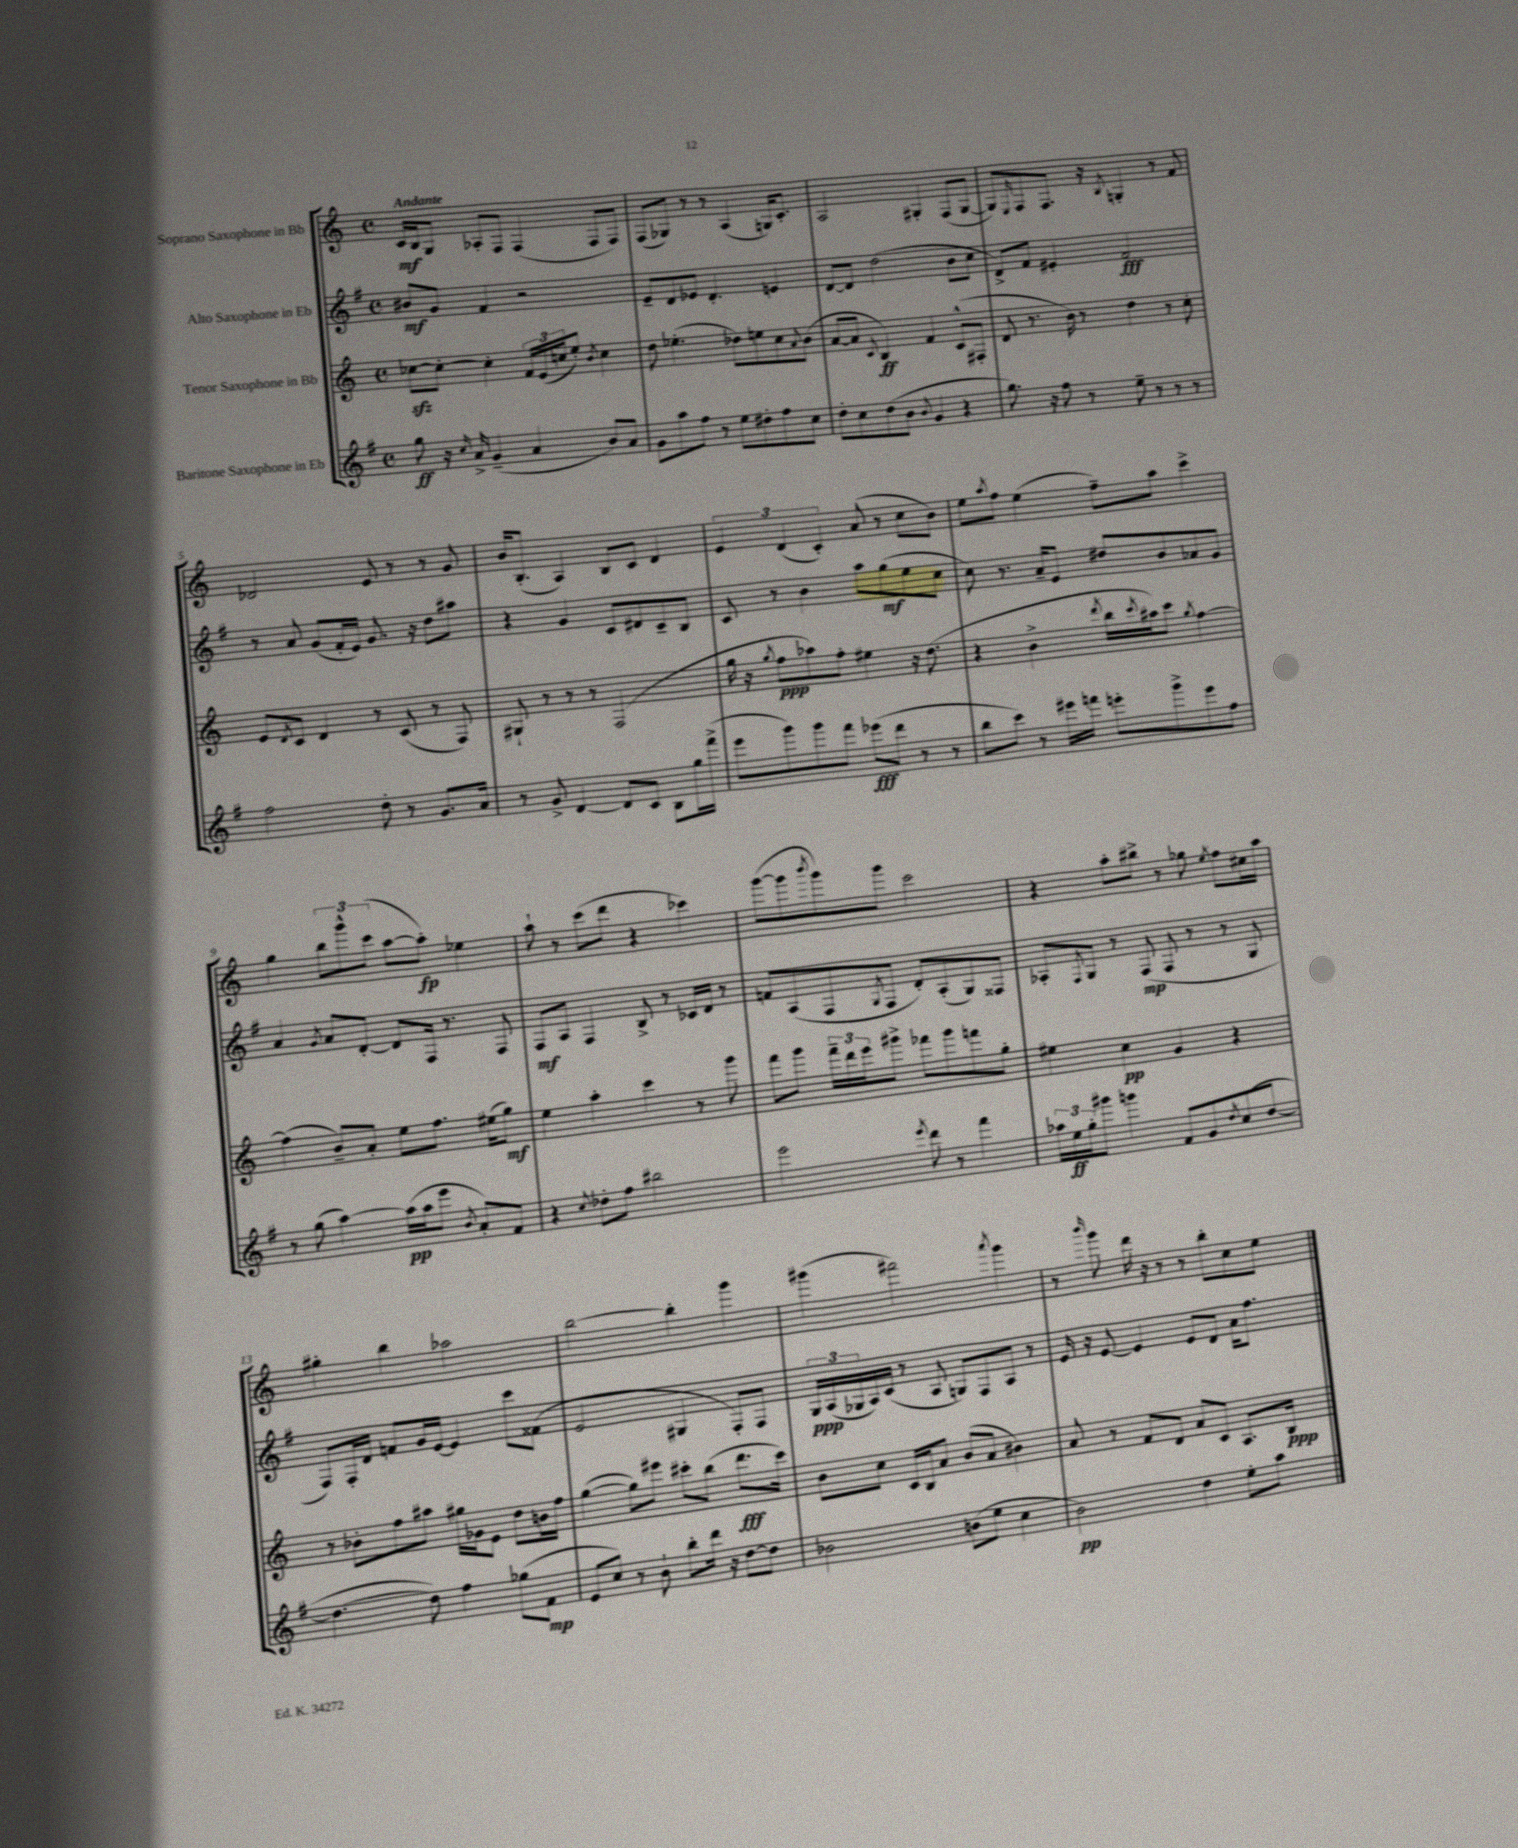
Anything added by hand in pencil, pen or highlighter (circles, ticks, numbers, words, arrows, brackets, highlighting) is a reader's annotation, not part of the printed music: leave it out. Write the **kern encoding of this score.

**kern	**kern	**kern	**kern
*staff4	*staff3	*staff2	*staff1
*clefG2	*clefG2	*clefG2	*clefG2
*k[f#]	*k[]	*k[f#]	*k[]
*M4/4	*M4/4	*M4/4	*M4/4
*met(c)	*met(c)	*met(c)	*met(c)
8gg	[8cc-	8b#	16c
.	.	.	16B
16r	8cc-'_	8g	8G
16qqcc	.	.	.
16a^	.	.	.
(4g~	4cc-']	4f#	8A-'
.	.	.	8F
4a	24f	2r	(4F
.	(24e	.	.
.	24cc	.	.
.	8ee')	.	.
.	8qb	.	.
8b)	4cc	.	8F
8a	.	.	8F)
=	=	=	=
8g	8dd	8e~	(8F
8aa	(4.ee-'	8d	8G-)
8ff#	.	8e-	8r
8r	.	4.d'	8r
8ee	8dd-)	.	(4A
8dd#'	8ee	.	.
8ff#	8cc	4e	16G)
.	.	.	8.c'
.	8qqa	.	.
8cc	(8b	.	.
=	=	=	=
8dd'	[8a	[8d	2A
8cc	8a]	8d]	.
.	8qqc	.	.
(8dd	4B)	(2dd	.
8b	.	.	.
8qqb	.	.	.
4g	4f	.	4G#'
4r	(8c^^	8b	(8F
.	8F#'	8cc	[8G#
=	=	=	=
8.gg)	8d	8d^)	8G#])
.	.	.	16qqE
.	8.r	8f#	8F
16r	.	.	.
8ff#	.	4e#'	8.F
.	16b)	.	.
8r	8r	.	.
.	.	.	16r
.	.	.	8qB
8ee~	4dd	2f#	4G'
8r	.	.	.
8r	8r	.	8r
8r	8cc'	.	8f
=	=	=	=
2ff#	8e	8r	2d-
.	8qd	.	.
.	8c	8a	.
.	4d	(8g	.
.	.	16f#'	.
.	.	16e)	.
8dd'	8r	8.g	8e
8r	(8c	.	8r
.	.	16r	.
8.g	8r	8dd	8r
.	8F)	8aa#	8g
16a	.	.	.
=	=	=	=
8r	8G#`	4r	16b
.	.	.	(8.B'
8g^	8r	.	.
[4d	8r	4g	4A)
.	8r	.	.
8d]	(2F	8c	8B
8c	.	8d#	8c
8B	.	8c~	4d
16gg	.	8B	.
(16fff#^	.	.	.
=	=	=	=
8eee	16gg	8c	6e
.	16r	.	.
.	8qgg	.	.
8ggg)	8ff	8r	.
.	.	.	(6d
8ggg	8aa-)	4b	.
.	.	.	6c')
8fff#	8ff'	.	.
(8eee-	4ee#	8aa	(8a
8ddd	.	(8gg	8r
8r	16r	8ee	8cc
.	(8.dd	.	.
8r	.	8cc	8b)
=	=	=	=
8bb	4r	8cc)	8ee
.	.	.	8qaa
8ccc)	.	8.r	8ff
8r	4b^	.	(4ee
.	.	16a~	.
16eee#	.	8e	.
16fff	.	.	.
.	8qddd	.	.
8eee'	16bb	8dd#	8ff~)
.	8qccc	.	.
.	16aa#)	.	.
8ggg^	8ccc	8b	8aa
.	8qgg	.	.
8eee	[4ff	8a-	4ccc^
8ff#	.	8g	.
=	=	=	=
8r	(4ff]	4a	4gg
(8gg	.	.	.
.	.	8qg	.
[4aa)	8b~)	8a	12bb
.	.	.	12ggg^^
.	8a'	[8d'	.
.	.	.	(12ccc
(16aa]	8ee	8d]	[8aa
16aa	.	.	.
8eee	8.ff	16F#	8aa'])
.	.	8.r	.
8qb	.	.	.
8a')	.	.	4ee-
.	(16ee#	.	.
8f#	8gg)	8F#	.
=	=	=	=
4r	4ee	8F#	8aa`
.	.	8A	8r
8qqcc	.	.	.
8dd-'	4aa'	4F#	(8ccc
8ff#	.	.	8ddd
2bb#	4ccc	8B^	4r
.	.	8r	.
.	8r	16c-	4ccc-)
.	.	16d	.
.	8ggg	8r	.
=	=	=	=
2eee	8fff	8f	([8ggg
.	8ggg	(8A	8ggg]
.	.	.	8qbbb
.	24fff~	8F#	8ggg)
.	24ddd	.	.
.	24eee	.	.
.	.	8qG	.
.	8ggg#^	8F#	8ggg
8qeee	.	.	.
8ddd	8fff-	8d')	2ccc
8r	8ggg#	(8A'	.
4fff#	8fff	8G)	.
.	8gg'	8F##	.
=	=	=	=
24aa-	4ee#	8A-'	4r
24ee	.	.	.
24gg'	.	.	.
.	.	8qF#	.
8ggg#	.	8G	.
4ggg	4cc	8r	8aa'
.	.	(8F#	8bb#^
8f#	4g	8F#	8r
8g	.	8r	8gg-
8qdd	.	.	8qee
(8cc	4r	8r	8ff
[8dd	.	8G	16cc#
.	.	.	16aa
=	=	=	=
4.dd_	8r	8F#)	4gg#'
.	8b-'	16F#'	.
.	.	16d	.
.	8ff	8f	4bb
8dd])	8aa#	16g	.
.	.	[16e	.
4ff#	16gg#	4e]	2aa-
.	16g-	.	.
.	8e	.	.
(8gg-	8dd	8ccc	.
8f#	16b	(8f##	.
.	16ff	.	.
=	=	=	=
8e	([4gg	2e	[2bb
8cc)	.	.	.
8r	8gg])	.	.
8b`	8eee#	.	.
8bb'	8ccc#'	4G#	4bb']
16ddd	(8bb	.	.
16r	.	.	.
[8dd	8.ddd	8F#')	4ggg
8dd]	.	8F#	.
.	16ccc#)	.	.
=	=	=	=
2b-	8b	24G	(4ggg#
.	.	(24A	.
.	.	24G-	.
.	8cc	16A)	.
.	.	(16c	.
.	16c	8r	2fff#)
.	16B	.	.
.	8a	8A	.
(8b	(8b	8G)	.
8ee	8a	8F#	.
.	.	.	8qaaa
4cc	4b#)	8A	4ggg#
.	.	8r	.
=	=	=	=
2b)	8a	16e	8r
.	.	16r	.
.	.	.	16qqbbb
.	8r	[8e	8ggg
.	8f	4e]	16ddd
.	.	.	16r
.	8d	.	8r
4dd	8a	8e	8r
.	8c	8d	8bb'
8ee'	8.A	16a	8cc
.	.	8.ff#	.
8aa	.	.	8ee
.	16B	.	.
==	==	==	==
*-	*-	*-	*-
